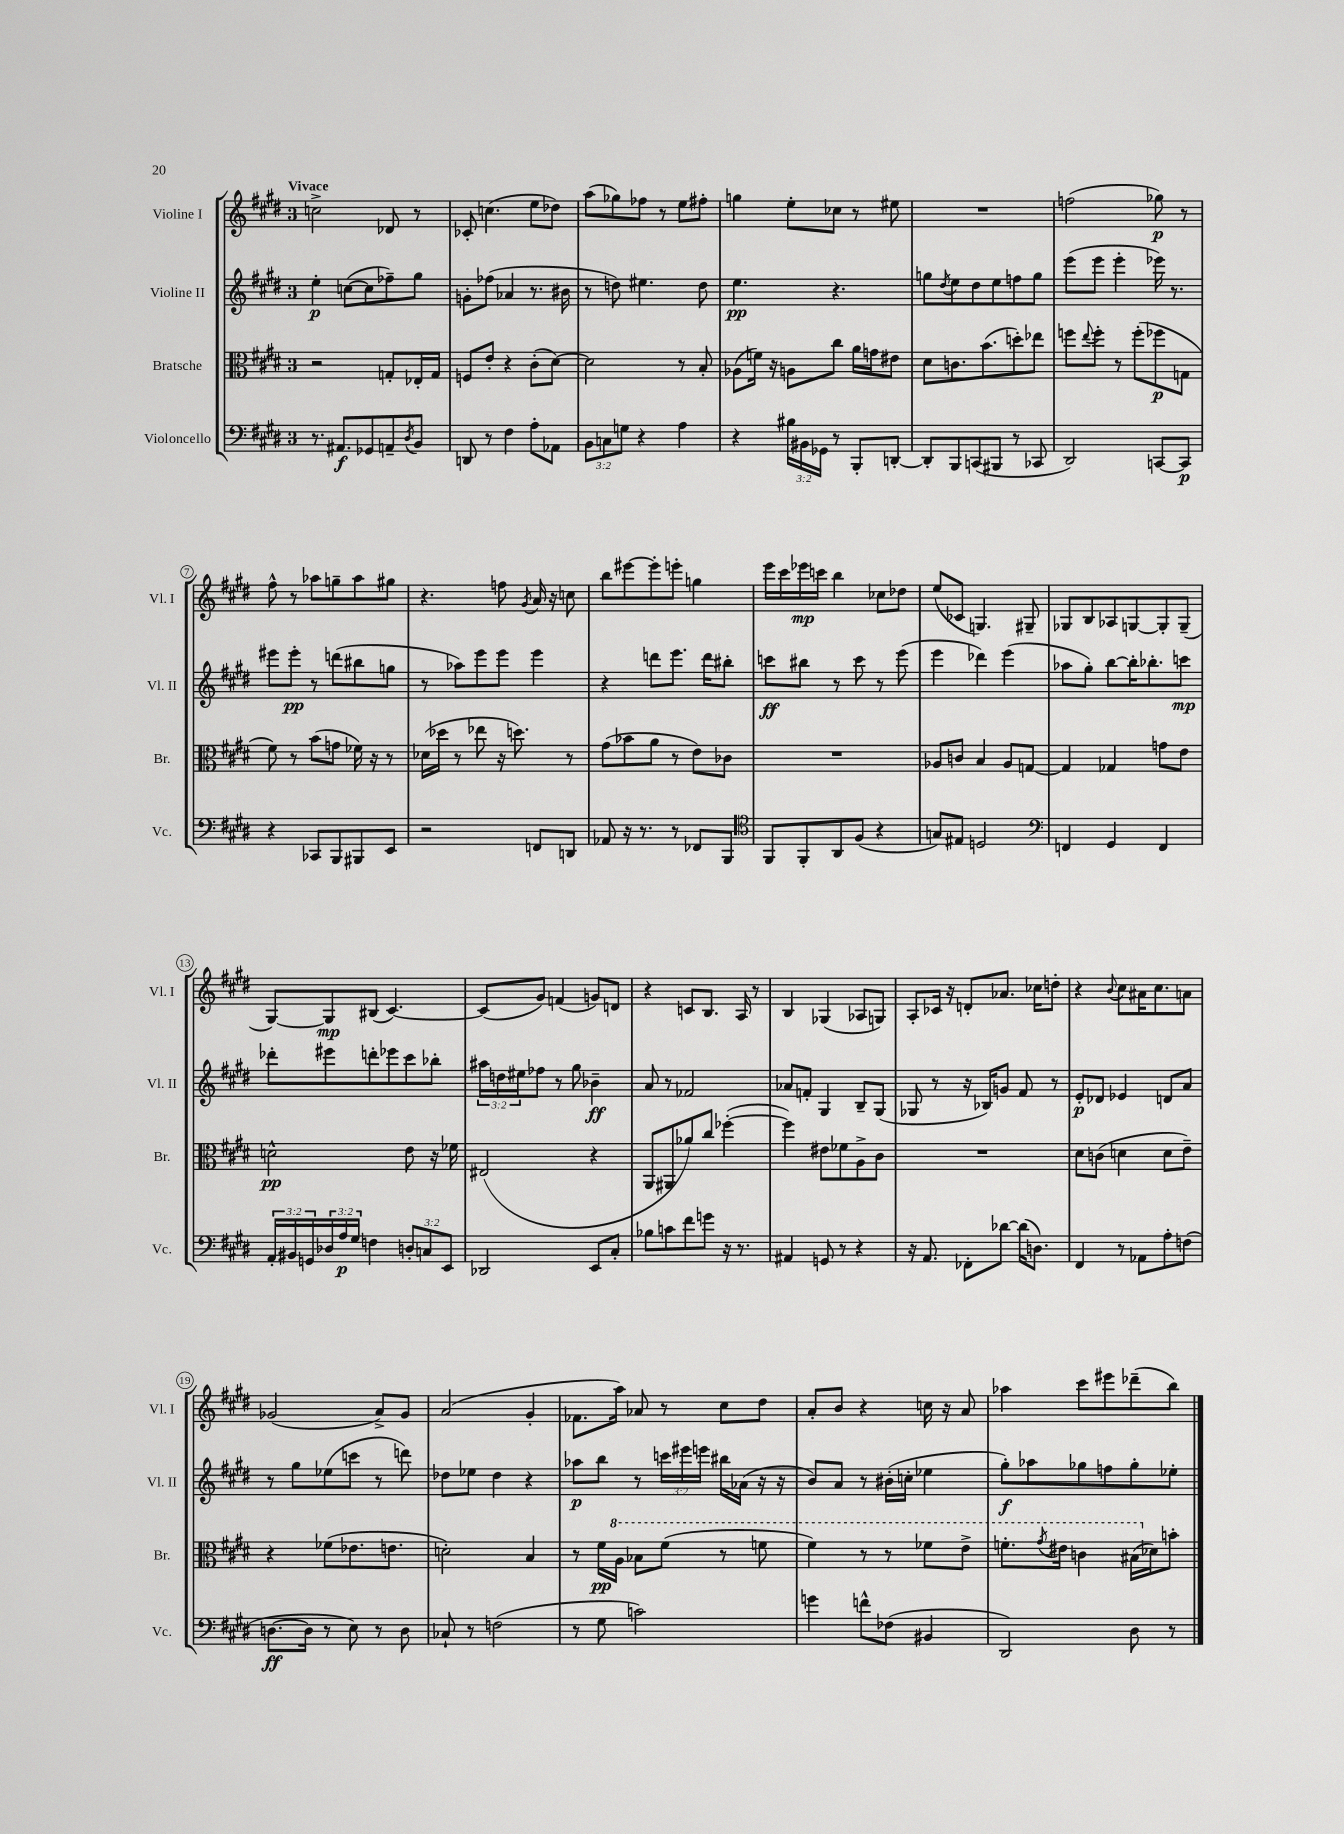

**kern	**kern	**kern	**kern
*staff4	*staff3	*staff2	*staff1
*clefF4	*clefC3	*clefG2	*clefG2
*k[f#c#g#d#]	*k[f#c#g#d#]	*k[f#c#g#d#]	*k[f#c#g#d#]
*M3/4	*M3/4	*M3/4	*M3/4
8.r	2r	4ee'	2cc^
8.AA#	.	.	.
.	.	([8cc	.
8GG-	.	8cc]	.
8AA~	8G'	8ff-~)	8d-
8qD#	.	.	.
8BB	16E-'	8gg#	8r
.	16G	.	.
=	=	=	=
8DD	8F	8g'	8c-'
8r	8e'	(8ff-	(4.cc
4F#	4r	4a-	.
8A'	(8c#'	8.r	8ee
8AA-	[8d#)	.	8dd-)
.	.	16b#	.
=	=	=	=
12BB	2d#]	8r	(8aa
12C	.	.	.
.	.	8dd)	8gg-)
12G	.	.	.
4r	.	4.ee#	8ff-
.	.	.	8r
4A	8r	.	8ee
.	8B'	8dd	8ff#'
=	=	=	=
4r	(8A-	4.ee	4gg
.	16f)	.	.
.	16r	.	.
24B#	8A	.	8ee'
24BB#	.	.	.
24GG-	.	.	.
8r	8cc#	4.r	8cc-
8BBB'	16a	.	8r
.	16g	.	.
[8DD'	8e#	.	8ee#
=	=	=	=
8DD']	8d#	8gg	2.r
.	.	8qdd#	.
8BBB	8.c	8ee	.
(8CC	.	8dd#	.
.	(8.b	.	.
8BBB#	.	8ee	.
8r	8dd')	8ff	.
8CC-	8ee-	8gg	.
=	=	=	=
2DD#)	8ff	(8eee	(2ff
.	8qqee	.	.
.	8ff'	8eee	.
.	8r	4eee'	.
.	(8ff'	.	.
[8CC	8ff-	16eee-)	8gg-)
.	.	8.r	.
8CC]	8G	.	8r
=	=	=	=
4r	8f#)	8eee#	8ff#^^
.	8r	8eee#'	8r
8CC-	(8b	8r	8aa-
8BBB	8g	(8ddd	8gg~
8BBB#	16f-)	8bb#	8aa-
.	16r	.	.
8EE	8r	8gg	8gg#
=	=	=	=
2r	(16d-	8r	4.r
.	16dd-	.	.
.	8r	8aa-)	.
.	8ee-	8eee	.
.	16r	8eee	8ff
.	8.dd)	.	.
.	.	.	8qg#
8FF	.	4eee	16a
.	.	.	16r
8DD	8r	.	8cc
=	=	=	=
8AA-	(8g#	4r	8bb
16r	8b-	.	[8eee#
8.r	.	.	.
.	8a	8ddd	8eee#']
8r	8r	8.eee	8eee'
8FF-	8e)	.	4gg
.	.	16ddd	.
8BBB	8c-	8bb#'	.
=	=	=	=
*clefC4	*	*	*
8FF#	2.r	8ccc	16eee
.	.	.	16ccc#
8FF#'	.	8bb#	16eee-
.	.	.	16ccc
8AA	.	8r	4bb
(8F#	.	8ccc	.
4r	.	8r	8cc-
.	.	(8eee	8dd-
=	=	=	=
8G)	8A-	4eee	(8ee
8E#	8c	.	8c-
2D	4B	4ddd-)	4.G)
.	8A-	(4eee	.
.	[8G	.	8G#~
=	=	=	=
*clefF4	*	*	*
4FF	4G]	8aa-	8G-
.	.	8gg#')	8B
4GG#	4G-	[8bb	8A-
.	.	16bb']	[8G
.	.	8.bb-'	.
4FF	8g	.	8G']
.	8e	8ccc	(8G~
=	=	=	=
24AA'	2d^^	8ddd-'	[8G#)
24BB#	.	.	.
24GG	.	.	.
24D-	.	8eee#	8G#]
24A	.	.	.
24G#	.	.	.
4F	.	8ddd'	(8B#
.	.	8eee-	[4.c#)
12D'	8e	8ccc#	.
12C	.	.	.
.	16r	8bb-'	.
12EE	.	.	.
.	16f-	.	.
=	=	=	=
2DD-	(2E#	24aa#	(8c#]
.	.	24dd	.
.	.	24ee#	.
.	.	8ff-	8g#)
.	.	8r	(4f
.	.	8gg#	.
8EE	4r	4b-~	8g)
8C#'	.	.	8d
=	=	=	=
8B-	8AA	8a	4r
8c	8AA#	8r	.
8f#	8a-)	2f-	8c
8g	8cc#	.	8.B
16r	([4ff-'	.	.
8.r	.	.	16A
.	.	.	8r
=	=	=	=
4AA#	4ff-])	8a-	4B
.	.	8f'	.
8GG	8e#	4G#	(4G-
8r	8f-	.	.
4r	8A^	8B~	8A-
.	8c#	(8G#	8G)
=	=	=	=
16r	2.r	8G-	8A'
8.AA	.	.	.
.	.	8r	16c-
.	.	.	16r
8FF-'	.	16r	8d'
.	.	16B-)	.
[8d-	.	8g	8.a-
(16d-]	.	8f#	.
8.D)	.	.	16cc-
.	.	8r	8dd'
=	=	=	=
4FF#	8d#	8e'	4r
.	(8c	8d-	.
.	.	.	8qqb
8r	4d	4e-	8cc#
8AA-	.	.	16a#
.	.	.	8.cc#
8A'	8d	8d	.
(8F	8e~)	8a	8a
=	=	=	=
[8.D	4r	8r	(2g-
.	.	8gg#	.
16D]	.	.	.
8r	(8f-	(8ee-	.
8E)	8.e-	8ccc	.
8r	.	8r	8a^)
.	8.e	.	.
8D	.	8ddd)	8g-
=	=	=	=
8C-`	2d')	8dd-	(2a
8r	.	8ee-	.
(2F	.	4dd-	.
.	4B	4r	4g#'
=	=	=	=
8r	8r	8aa-	8.f-
8G#	16f#	8bb	.
.	16a	.	16aa)
2c)	8b-	8r	8a-
.	(8ff#	24ccc	8r
.	.	24eee#	.
.	.	24eee	.
.	8r	16bb#	8cc#
.	.	(16a-	.
.	8ff	16r	8dd#
.	.	16r	.
=	=	=	=
4g	4ff#)	8b)	8a'
.	.	8a	8b
8f^^	8r	8r	4r
(8F-	8r	(16b#'	.
.	.	16cc'	.
4BB#	8ff-	4ee-	16cc
.	.	.	16r
.	8ee^	.	8a
=	=	=	=
2DD#)	8.ff'	8gg#')	4aa-
.	.	8aa-	.
.	8qgg#	.	.
.	16ee#	.	.
.	4cc	8gg-	8ccc#
.	.	8ff	8eee#
8D#	(16b#	8gg-'	(8ddd-~
.	16d-)	.	.
8r	8b'	8ee-'	8bb)
==	==	==	==
*-	*-	*-	*-
